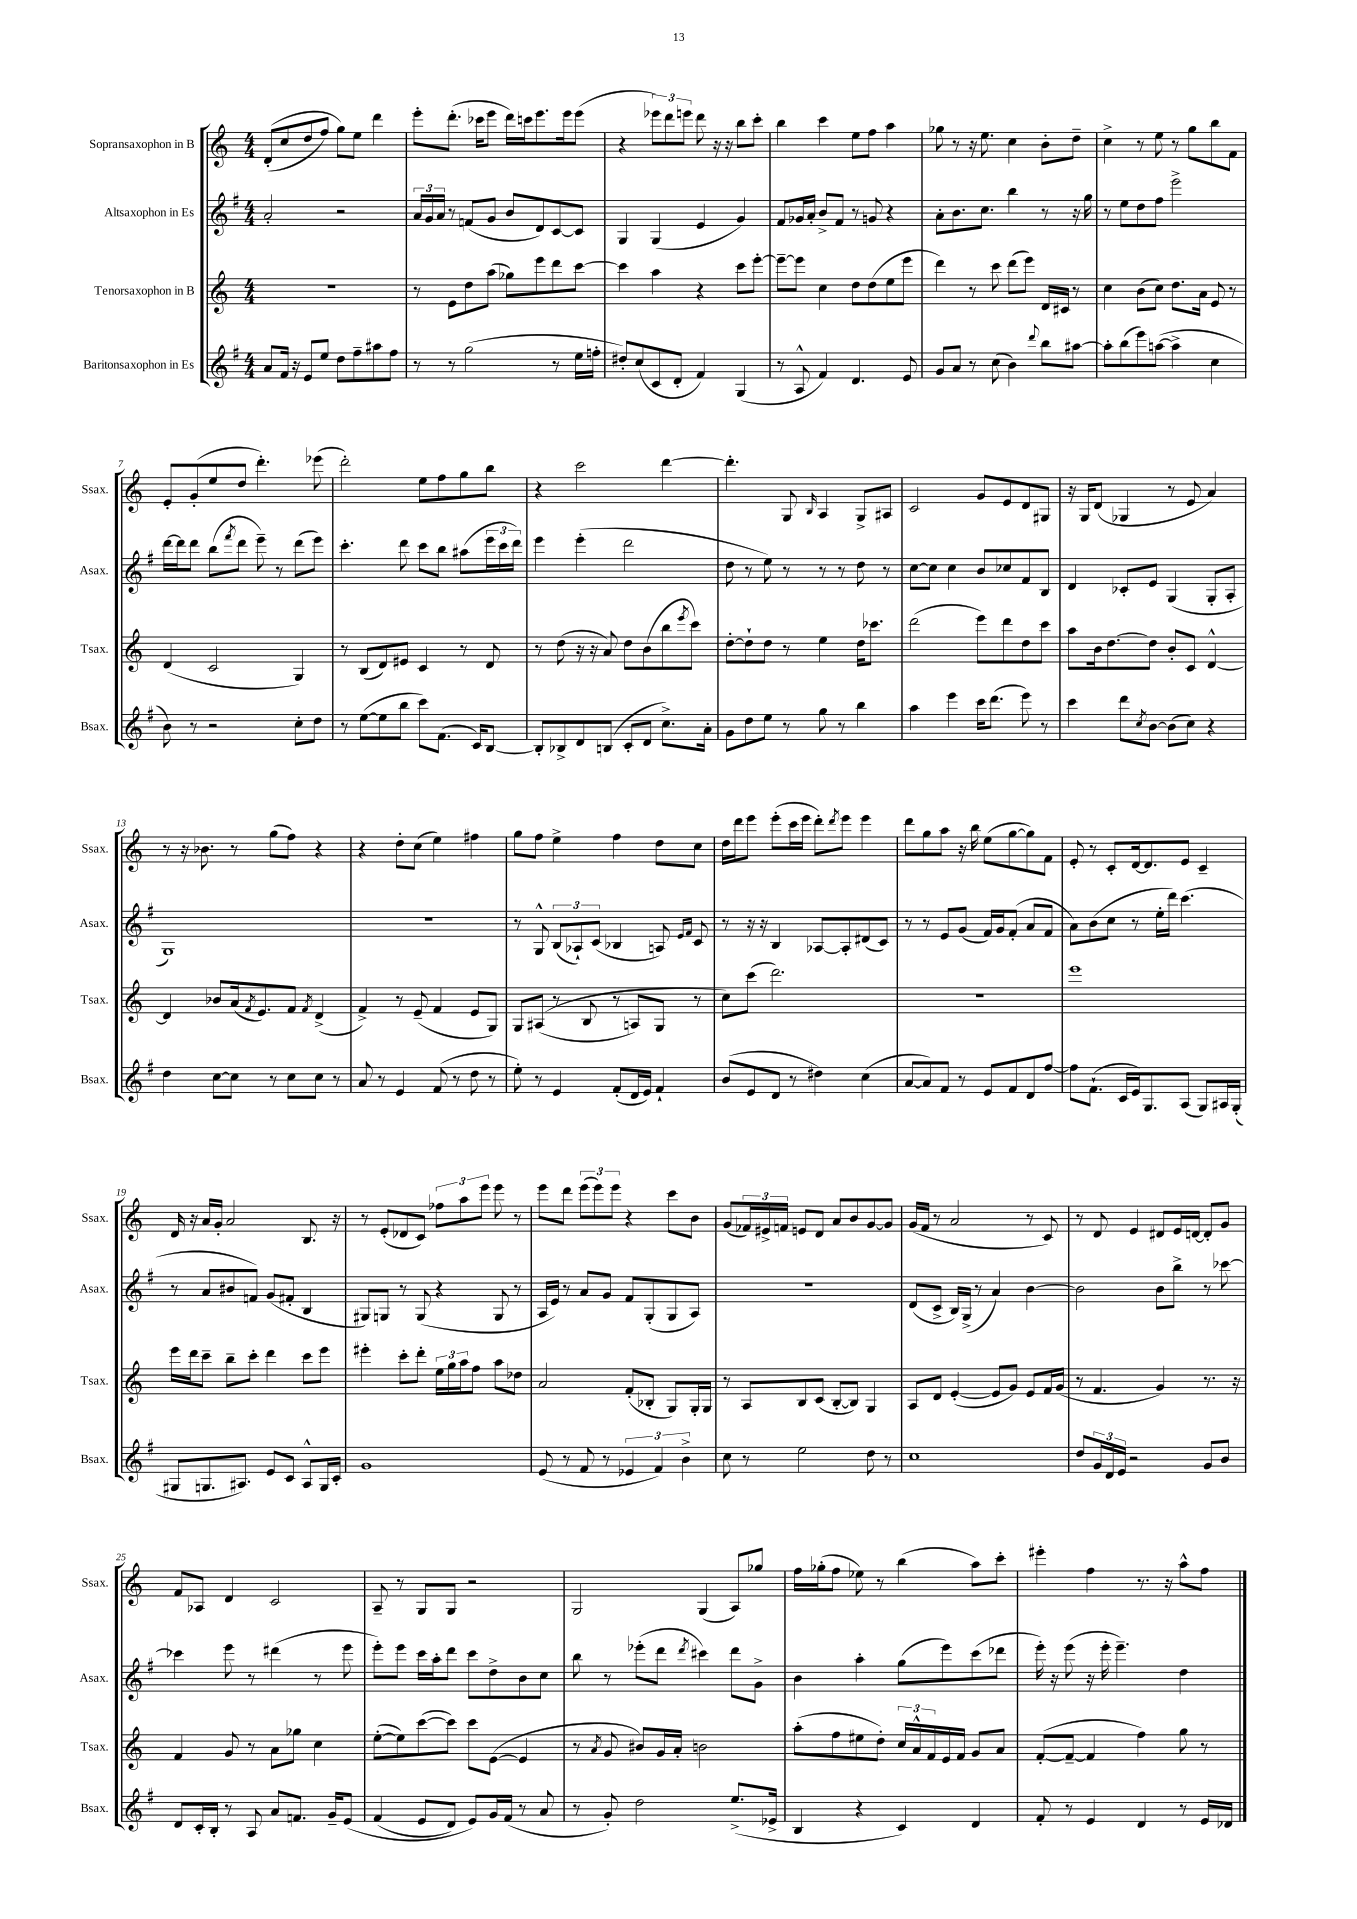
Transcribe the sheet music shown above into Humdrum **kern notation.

**kern	**kern	**kern	**kern
*part4	*part3	*part2	*part1
*staff4	*staff3	*staff2	*staff1
*I"Baritonsaxophon in Es	*I"Tenorsaxophon in B	*I"Altsaxophon in Es	*I"Sopransaxophon in B
*I'Bsax.	*I'Tsax.	*I'Asax.	*I'Ssax.
*clefG2	*clefG2	*clefG2	*clefG2
*k[f#]	*k[]	*k[f#]	*k[]
*M4/4	*M4/4	*M4/4	*M4/4
=1	=1	=1	=1
8a/L	1r	2a'/	((8d'/L
16f#/Jk	.	.	8cc/
16r	.	.	.
8e/L	.	.	8dd/
8ee/J	.	.	8ff/J)
8dd\L	.	2r	8gg\L)
8ff#~\	.	.	8ee\J
8aa#X\	.	.	4ddd\
8ff#\J	.	.	.
=2	=2	=2	=2
8r	8r	24a/LL	8eee'\L
.	.	24g/	.
.	.	24a/JJ	.
8r	8e\L	8r	(8.ddd'\J
(2gg\	8dd\	(8fn/L	.
.	.	.	16ccc-X\KL
.	(8aa\J	8g/J	8eee\J
.	8gg-X\L)	8b/L	16ddd\LL)
.	.	.	16cccn\J
.	8eee\	8d/)	8.eee\
8r	8ddd\	[8c/	.
.	.	.	16eee\k
16ee\LL	[8ccc\J	8c/J]	(8eee\J
16ffn'\JJ	.	.	.
=3	=3	=3	=3
8dd#X'/L)	4ccc\]	4G/	4r
(8cc/	.	.	.
8c/	4aa\	(4G/	12eee-X\L)
.	.	.	12ddd\
8d'/J	.	.	.
.	.	.	12eeen\J
4f#/)	4r	4e/	8ddd\
.	.	.	16r
.	.	.	16r
(4G/	8ccc\L	4g/)	8bb\L
.	[8eee'\J	.	8ccc'\J
=4	=4	=4	=4
8r	8eee~\L_	8f#/L	4bb\
8A^^/	8eee\J]	16g-X/L	.
.	.	16a'/JJ	.
4f#/)	4cc\	8b^/L	4ccc\
.	.	8f#/J	.
4.d/	8dd\L	8r	8ee\L
.	(8dd\	8gn/	8ff\J
.	8ee\	4r	4aa\
8e/	8eee\J	.	.
=5	=5	=5	=5
8g/L	4ddd\)	8a'\L	8gg-X\
8a/J	.	8.b\	8r
8r	8r	.	16r
.	.	8.cc\J	8.ee\
(8cc\	8ccc\	.	.
4b\)	(8ddd\L	4bb\	4cc\
.	8eee\J)	.	.
8qqddd/	.	.	.
8bb\L	16d/LL	8r	8b'\L
.	16c#X/JJ	.	.
[8aa#X\J	8r	16r	8dd~\J
.	.	16gg\	.
=6	=6	=6	=6
8aa#'\L]	4cc\	8r	4cc^\
(8bb\	.	8ee\L	.
8eee\)	(8b\L	8dd\	8r
([8aan\J	8cc\J)	8ff#\J	8ee\
4aa^\]	8.dd\L	2eee^\	8r
.	.	.	8gg\L
.	16a\Jk	.	.
4cc\	8e/	.	8bb\
.	8r	.	8f\J
!!LO:LB:g=z
=7	=7	=7	=7
8b\)	(4d/	[16ddd\LL	8e'/L
.	.	16ddd\J]	.
8r	.	8ddd\J	(8g'/
2r	2c/	(8bb\L	8ee/
.	.	8qfff#/	.
.	.	8ddd\J	8dd/J
.	.	8eee~\)	4.ddd'\)
.	.	8r	.
8cc'\L	4G/)	(8ddd\L	.
8dd\J	.	8eee\J)	(8eee-X\
=8	=8	=8	=8
8r	8r	4.ccc'\	2ddd'\)
([8ee\L	(8B/L	.	.
8ee\]	8d/)	.	.
8bb\J	8e#X/J	8ddd\	.
8ccc\L)	4c/	8ccc\L	8ee\L
(8.f#\J	.	8bb\J	8ff\
.	8r	(8aa#X\L	8gg\
16c/KL)	.	.	.
[8B/J	8d/	24eee\L	8bb\J
.	.	24ccc\	.
.	.	24ddd\JJ)	.
=9	=9	=9	=9
8B'/L]	8r	4eee\	4r
8B-X^/	(8dd\	.	.
8d/	16r	(4eee'\	2ccc\
.	16r	.	.
(8Bn/J	8a/)	.	.
8c'/L	8dd\L	2ddd\	.
8d/J	(8b\	.	.
8.cc^\L)	8bb\	.	[4ddd\
.	8qeee/	.	.
.	8ccc\J)	.	.
16a'\Jk	.	.	.
=10	=10	=10	=10
8g\L	[8dd'\L	8dd\	4.ddd'\]
8dd\	8dd`\]	8r	.
8ee\J	8dd\J	8ee\)	.
8r	8r	8r	8G/
.	.	.	16qqB/
8gg\	4ee\	8r	4A/
8r	.	8r	.
4bb\	16dd\KL	8dd\	8G^/L
.	8.ccc-X\J	.	.
.	.	8r	8A#X/J
=11	=11	=11	=11
4aa\	(2ddd\	[8cc\L	2c/
.	.	8cc\J]	.
4eee\	.	4cc\	.
16ccc\KL	8eee\L)	8b/L	8g/L
(8.ddd\J	.	.	.
.	8ddd\	8cc-X/	8e/
8eee\)	8dd\	8f#/	8d/
8r	8ccc\J	8B/J	8G#X/J
=12	=12	=12	=12
4ccc\	8aa\L	4d/	16r
.	.	.	16G/KL
.	16b\k	.	(8d/J
.	[8.dd\	.	.
8ddd\L	.	8c-X'/L	4G-X/
8qcc/	.	.	.
[8b\J	8dd\J]	8e/J	.
(8b\L]	8b'/L	(4G/	8r
8cc\J)	8c/J	.	8e/
4r	[4d^^/	8G'/L	4a/)
.	.	8A'/J	.
!!LO:LB:g=z
=13	=13	=13	=13
4dd\	4d/]	1G)	8r
.	.	.	16r
.	.	.	8.b-X\
[8cc\L	8b-X/L	.	.
8cc\J]	(16a/k	.	8r
.	8qf/	.	.
.	8.e/)	.	.
8r	.	.	(8gg\L
8cc\L	8f/J	.	8ff\J)
.	8qf/	.	.
8cc\J	(4d^/	.	4r
8r	.	.	.
=14	=14	=14	=14
8a/	4f^/)	1r	4r
8r	.	.	.
4e/	8r	.	8dd'\L
.	(8e~/	.	(8cc\J
(8f#/	4f/	.	4ee\)
8r	.	.	.
8dd\	8e/L	.	4ff#X\
8r	8G/J)	.	.
=15	=15	=15	=15
8ee'\)	8G/L	8r	8gg\L
8r	((8A#X/J	8G^^/	8ff\J
4e/	8r	(12B/L	4ee^\
.	.	12A-X`/)	.
.	8B/	.	.
.	.	(12c/J	.
(8f#'/L	8r	4B-X/	4ff\
16d/L	8An/L)	.	.
16e/JJ)	.	.	.
4f#`/	8G/J	8An/)	8dd\L
.	.	16qqe/LL	.
.	.	16qqf#/JJ	.
.	8r	8c/	8cc\J
=16	=16	=16	=16
(8b/L	8cc\L)	8r	16dd\LL
.	.	.	16ddd\J
8e/	(8ccc\J	16r	8eee\J
.	.	16r	.
8d/J	2.ddd\)	4B/	(8eee'\L
8r	.	.	16ccc\L
.	.	.	16eee\JJ
4dd#X\)	.	[8A-X/L	8ddd'\L)
.	.	.	8qddd/
.	.	8A-'/]	8eee\J
(4cc\	.	(8d#X/	4eee\
.	.	8c/J)	.
=17	=17	=17	=17
[8a/L	1r	8r	8ddd\L
8a/])	.	8r	8gg\
8f#/J	.	8e/L	8aa\J
8r	.	(8g/J	16r
.	.	.	16bb\
8e/L	.	16f#/LL)	(8ee\L
.	.	16g/J	.
8f#/	.	(8f#'/J	[8gg\
8d/	.	8a/L	8gg\])
[8ff#/J	.	8f#/J	8f\J
=18	=18	=18	=18
8ff#\L]	1eee	8a\L)	8e'/
(8.f#`\J	.	(8b\	8r
.	.	8cc\J	8c'/L
16c/LL	.	.	.
16e/J)	.	8r	[16d/k
8.G/	.	.	8.d/]
.	.	16ee'\LL	.
.	.	16ddd\JJ)	.
(8A/J	.	(4.ccc\	8e/J
8G/L)	.	.	4c~/
16A#X/L	.	.	.
(16G'/JJ	.	.	.
!!LO:LB:g=z
=19	=19	=19	=19
8G#X/L	16eee\LL	8r	16d/
.	16ddd\J	.	16r
8.Gn/	8ccc~\J	8a/L	16a/LL
.	.	.	16g'/JJ
.	8bb~\L	8b#X/	2a/
8.A#X/J)	.	.	.
.	8ccc'\J	8fn/J)	.
8e/L	4ddd\	(8g/L	.
8c/J	.	8f#X'/J	.
8A#^^/L	8ccc\L	4B/	8.B/
16G/L	8eee\J	.	.
16c'/JJ	.	.	16r
=20	=20	=20	=20
1g	4eee#X'\	8G#X/L)	8r
.	.	8Gn/J	(8e'/L
.	8ccc'\L	8r	8d-X/
.	8ddd'\J	(8G/	8c/J)
.	24ee\LL	4r	12ff-X\L
.	24gg\	.	.
.	24aa\J	.	12aa\
.	8ff\J	.	.
.	.	.	12eee\J
.	8aa\L	8G/	8eee\
.	8dd-X\J	8r	8r
=21	=21	=21	=21
(8e/	2a/	16A/LL	8eee\L
.	.	16e/JJ)	.
8r	.	8r	8ddd\J
8f#/	.	8a/L	(12eee\L
.	.	.	12eee\)
8r	.	8g/J	.
.	.	.	12eee\J
6e-X/	(8f'/L	8f#/L	4r
.	8B-X'/J	(8G'/	.
6f#/)	.	.	.
.	8G/L)	8G/	8ccc\L
6b^\	.	.	.
.	16G'/L	8A/J)	8b\J
.	16G/JJ	.	.
=22	=22	=22	=22
8cc\	8r	1r	(8g/L
8r	8A/L	.	24f-X/L)
.	.	.	24e#X^/
.	.	.	24fn/JJ
2ee\	8B/	.	8en/L
.	(8c/J	.	8d/J
.	[8B'/L	.	8a/L
.	8B/J])	.	8b/
8dd\	4G/	.	[8g/
8r	.	.	8g/J]
=23	=23	=23	=23
1cc	8A/L	(8d/L	(16g/LL
.	.	.	16f/JJ
.	8d/J	8c^/J	8r
.	([4e'/	16B/LL)	2a/
.	.	(16G^/JJ	.
.	.	8r	.
.	8e/L]	4a/)	.
.	8g/J)	.	.
.	8e/L	[4b\	8r
.	16f/L	.	8c/)
.	(16g/JJ	.	.
=24	=24	=24	=24
8dd/L	8r	2b\]	8r
24g/L	4.f/	.	8d/
24d/	.	.	.
24e/JJ	.	.	.
2r	.	.	4e/
.	4g/)	8b\L	8d#X/L
.	.	8bb^\J	16e/L
.	.	.	[16dn/JJ
8g/L	8.r	8r	8d'/L]
8b/J	.	[8ccc-X\	8g/J
.	16r	.	.
!!LO:LB:g=z
=25	=25	=25	=25
8d/L	4f/	4ccc-X\]	8f/L
16c'/L	.	.	8A-X/J
16B'/JJ	.	.	.
8r	8g/	8eee\	4d/
8A/	8r	8r	.
8a/L	8a\L	(4ddd#X\	2c/
8.fn/J	8gg-X\J	.	.
.	4cc\	8r	.
16g~/KL	.	.	.
(8e/J	.	8eee\	.
=26	=26	=26	=26
(4f#/	([8ee'\L	8eee'\L)	8A~/
.	8ee\])	8eee\J	8r
8e/L	([8ccc\	16ccc\LL	8G/L
.	.	16aa'\J	.
8d/J)	8ccc\J])	8ddd\J	8G/J
8e/L)	8ccc\L	8ccc\L	2r
16g/L	([8e\J	8dd^\	.
(16f#/JJ	.	.	.
8r	4e/]	8b\	.
8a/	.	8cc\J	.
=27	=27	=27	=27
8r	8r	8bb\	2G/
.	8qa/	.	.
8g'/)	8g/	8r	.
2dd\	8b#X/L)	(8eee-X'\L	.
.	16g/L	8ddd\J	.
.	16a'/JJ	.	.
.	.	8qddd/	.
.	2bn\	4ccc#X\)	(4G/
(8.ee^/L	.	8ddd\L	8A/L)
.	.	8g^\J	8gg-X/J
16e-X^/Jk	.	.	.
=28	=28	=28	=28
4B/	(8aa'\L	4b\	16ff\LL
.	.	.	(16gg-X'\J
.	8ff\	.	8ff\J
4r	8ee#X\	4aa'\	8ee-X\)
.	8dd'\J)	.	8r
4c/)	24cc/LL	(8gg\L	(4bb\
.	24a^^/	.	.
.	24f/	.	.
.	16e/	8eee\)	.
.	16f/JJ	.	.
4d/	8g/L	(8ccc\	8aa\L)
.	8a/J	8ddd-X\J	8ccc'\J
=29	=29	=29	=29
8f#'/	([8f'/L	16eee'\)	4eee#X'\
.	.	16r	.
8r	8f~/J_	(8eee\	.
4e/	4f/]	16r	4ff\
.	.	16eee'\	.
.	.	4.eee~\)	.
4d/	4ff\)	.	8.r
.	.	.	16r
8r	8gg\	4dd\	8aa^^\L
16e/LL	8r	.	8ff\J
16d-X/JJ	.	.	.
==	==	==	==
*-	*-	*-	*-
